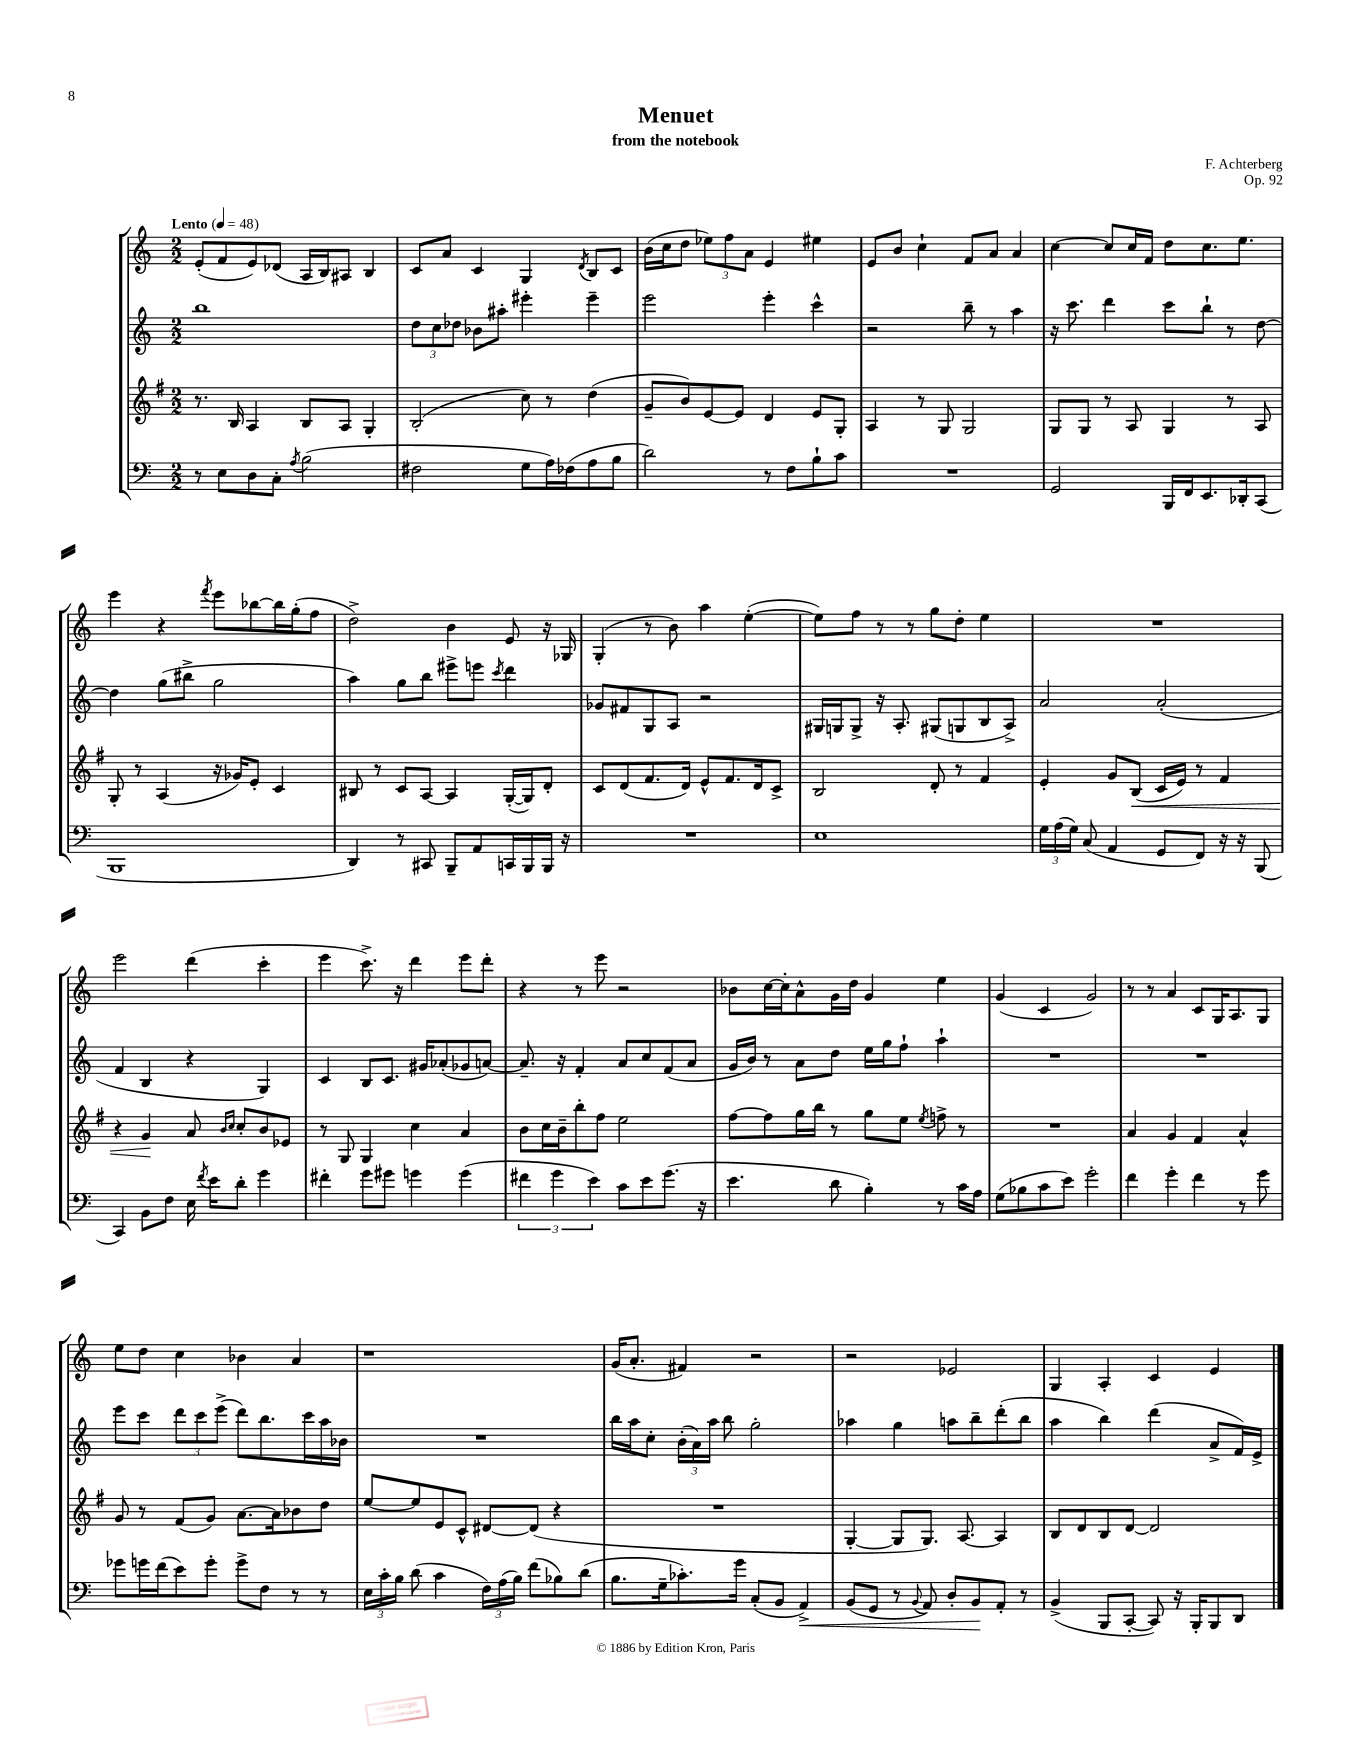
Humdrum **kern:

**kern	**dynam	**kern	**dynam	**kern	**kern
*part4	*part4	*part3	*part3	*part2	*part1
*staff4	*staff4	*staff3	*staff3	*staff2	*staff1
*clefF4	*	*clefG2	*	*clefG2	*clefG2
*k[]	*	*k[f#]	*	*k[]	*k[]
*M2/2	*	*M2/2	*	*M2/2	*M2/2
*MM48	*	*MM48	*	*MM48	*MM48
=1	=1	=1	=1	=1	=1
!	!	!	!	!	!LO:TX:a:B:t=Lento
8r	.	8.r	.	1bb	(8e'/L
8E\L	.	.	.	.	8f/
.	.	16B/	.	.	.
8D\	.	4A/	.	.	8e/)
8C'\J	.	.	.	.	(8d-X/J
8qA/	.	.	.	.	.
(2B\	.	8B/L	.	.	16A/LL
.	.	.	.	.	16B/J)
.	.	8A/J	.	.	8A#X/J
.	.	4G'/	.	.	4B/
=2	=2	=2	=2	=2	=2
2F#X\	.	(2B'/	.	12dd\L	8c/L
.	.	.	.	12cc\	.
.	.	.	.	.	8a/J
.	.	.	.	12dd-X\J	.
.	.	.	.	8b-X\L	4c/
.	.	.	.	8aa#X'\J	.
8G\L	.	8cc\)	.	4eee#X'\	4G/
16A\L)	.	8r	.	.	.
(16F-X\J	.	.	.	.	.
.	.	.	.	.	8qd/
8A\	.	(4dd\	.	4eee#~\	8B/L
8B\J	.	.	.	.	8c/J
=3	=3	=3	=3	=3	=3
2d\)	.	8g~/L	.	2eee\	(16b\LL
.	.	.	.	.	16cc\J
.	.	8b/)	.	.	8dd\J
.	.	[8e/	.	.	12ee-X\L)
.	.	.	.	.	12ff\
.	.	8e/J]	.	.	.
.	.	.	.	.	12a\J
8r	.	4d/	.	4eee'\	4e/
8F\L	.	.	.	.	.
8B`\	.	8e/L	.	4ccc^^\	4ee#X\
8c\J	.	8G'/J	.	.	.
=4	=4	=4	=4	=4	=4
1r	.	4A/	.	2r	8e/L
.	.	.	.	.	8b/J
.	.	8r	.	.	4cc`\
.	.	8G/	.	.	.
.	.	2G/	.	8bb~\	8f/L
.	.	.	.	8r	8a/J
.	.	.	.	4aa\	4a/
=5	=5	=5	=5	=5	=5
2GG/	.	8G/L	.	16r	[4cc\
.	.	.	.	8.ccc\	.
.	.	8G/J	.	.	.
.	.	8r	.	4ddd\	8cc/L]
.	.	8A/	.	.	16cc/L
.	.	.	.	.	16f/JJ
16BBB/LL	.	4G/	.	8ccc\L	8dd\L
16FF/J	.	.	.	.	.
8.EE/	.	.	.	8bb`\J	8.cc\
.	.	8r	.	8r	.
16DD-X'/k	.	.	.	.	8.ee\J
(8CC/J	.	8A/	.	[8dd\	.
!!LO:LB:g=z
=6	=6	=6	=6	=6	=6
1BBB	.	8G'/	.	4dd\]	4eee\
.	.	8r	.	.	.
.	.	(4A/	.	(8gg\L	4r
.	.	.	.	8bb#X^\J	.
.	.	.	.	.	8qfff/
.	.	16r	.	2gg\	8eee\L
.	.	16g-X/KL)	.	.	.
.	.	8e'/J	.	.	[8bb-X\
.	.	4c/	.	.	16bb-\L]
.	.	.	.	.	(16gg'\J
.	.	.	.	.	8ff\J
=7	=7	=7	=7	=7	=7
4DD/)	.	8B#X/	.	4aa\)	2dd^\)
.	.	8r	.	.	.
8r	.	8c/L	.	8gg\L	.
8CC#X/	.	[8A/J	.	8bb\J	.
8BBB~/L	.	4A/]	.	8eee#X^\L	4b\
8AA/	.	.	.	8eeen\J	.
.	.	.	.	8qccc/	.
16CCn/L	.	([16G'/LL	.	4ddd\	8e/
16BBB/	.	16G/J])	.	.	.
16BBB/JJ	.	8d'/J	.	.	16r
16r	.	.	.	.	16G-X/
=8	=8	=8	=8	=8	=8
1r	.	8c/L	.	8g-X/L	(4G'/
.	.	(8d/	.	8f#X/	.
.	.	8.f#/	.	8G/	8r
.	.	.	.	8A/J	8b\)
.	.	16d/Jk)	.	.	.
.	.	8e^^/L	.	2r	4aa\
.	.	8.f#/	.	.	.
.	.	.	.	.	([4ee'\
.	.	16d/k	.	.	.
.	.	8c^/J	.	.	.
=9	=9	=9	=9	=9	=9
1E	.	2B/	.	16G#X/LL	8ee\L])
.	.	.	.	16Gn/J	.
.	.	.	.	8G^/J	8ff\J
.	.	.	.	16r	8r
.	.	.	.	8.A'/	.
.	.	.	.	.	8r
.	.	8d'/	.	(8G#X/L	8gg\L
.	.	8r	.	8Gn/	8dd'\J
.	.	4f#/	.	8B/	4ee\
.	.	.	.	8A^/J)	.
=10	=10	=10	=10	=10	=10
24G\LL	.	4e'/	.	2a/	1r
(24A\	.	.	.	.	.
24G\JJ)	.	.	.	.	.
(8C/	.	.	.	.	.
4AA/	.	8g/L	.	.	.
!	!	!	!LO:HP:b	!	!
.	.	(8B/J	<	.	.
8GG/L	.	16c/LL	.	(2a'/	.
.	.	16e/JJ)	.	.	.
8FF/J)	.	8r	.	.	.
16r	.	4f#/	.	.	.
16r	.	.	.	.	.
(8BBB/	.	.	.	.	.
!!LO:LB:g=z
=11	=11	=11	=11	=11	=11
4CC/)	.	4r	.	4f/	2eee\
8BB\L	.	4g/	.	4B/	.
8F\J	.	.	.	.	.
16E\	.	8a/	[	4r	(4ddd\
8qf/	.	.	.	.	.
16e\KL	.	.	.	.	.
.	.	16qqb/LL	.	.	.
.	.	16qqcc/JJ	.	.	.
8d'\J	.	8cc'/L	.	.	.
4g\	.	8b/	.	4G/)	4ccc'\
.	.	8e-X/J	.	.	.
=12	=12	=12	=12	=12	=12
4f#X'\	.	8r	.	4c/	4eee\
.	.	8G/	.	.	.
8g\L	.	4G/	.	8B/L	8.ccc^\)
8g#X\J	.	.	.	8.c/J	.
.	.	.	.	.	16r
4gn\	.	4cc\	.	.	4ddd\
.	.	.	.	16g#X/KL	.
.	.	.	.	(8a-X'/	.
(4g\	.	4a/	.	8g-X/	8eee\L
.	.	.	.	[8an/J)	8ddd'\J
=13	=13	=13	=13	=13	=13
6f#X\	.	8b\L	.	8.a~/]	4r
.	.	16cc\L	.	.	.
6g\	.	.	.	.	.
.	.	16b~\J	.	16r	.
.	.	8bb'\	.	4f'/	8r
6e\)	.	.	.	.	.
.	.	8ff#\J	.	.	8eee\
8c\L	.	2ee\	.	8a/L	2r
8e\	.	.	.	8cc/	.
(8.g\J	.	.	.	(8f/	.
.	.	.	.	8a/J	.
16r	.	.	.	.	.
=14	=14	=14	=14	=14	=14
4.e\	.	[8ff#\L	.	16g/LL	8b-X\L
.	.	.	.	16b/JJ)	.
.	.	8ff#\]	.	8r	[16cc\L
.	.	.	.	.	16cc'\J]
.	.	16gg\L	.	8a\L	8a^^\
.	.	16bb\JJ	.	.	.
8d\	.	8r	.	8dd\J	16g\L
.	.	.	.	.	16dd\JJ
4B'\)	.	8gg\L	.	16ee\LL	4g/
.	.	.	.	16gg\J	.
.	.	8ee\J	.	8ff`\J	.
.	.	8qee/	.	.	.
8r	.	8ffn^\	.	4aa`\	4ee\
16c\LL	.	8r	.	.	.
16A\JJ	.	.	.	.	.
=15	=15	=15	=15	=15	=15
(8G\L	.	1r	.	1r	(4g/
8B-X\	.	.	.	.	.
8c\	.	.	.	.	4c/
8e\J)	.	.	.	.	.
2g'\	.	.	.	.	2g/)
=16	=16	=16	=16	=16	=16
4f\	.	4a/	.	1r	8r
.	.	.	.	.	8r
4g'\	.	4g/	.	.	4a/
4f\	.	4f#/	.	.	8c/L
.	.	.	.	.	16G/K
.	.	.	.	.	8.A/
8r	.	4a^^/	.	.	.
8g\	.	.	.	.	8G/J
!!LO:LB:g=z
=17	=17	=17	=17	=17	=17
8g-X\L	.	8g/	.	8eee\L	8ee\L
16gn\L	.	8r	.	8ccc\J	8dd\J
(16f\J	.	.	.	.	.
8e\)	.	(8f#/L	.	12ddd\L	4cc\
.	.	.	.	12ccc\	.
8g'\J	.	8g/J)	.	.	.
.	.	.	.	(12eee^\J	.
8g^\L	.	[8.a\L	.	8ddd\L)	4b-X\
8F\J	.	.	.	8.bb\	.
.	.	16a\k]	.	.	.
8r	.	8b-X\	.	.	4a/
.	.	.	.	16ccc\L	.
8r	.	8dd\J	.	16aa\	.
.	.	.	.	16b-X\JJ	.
=18	=18	=18	=18	=18	=18
24E\LL	.	[8ee/L	.	1r	1r
24c'\	.	.	.	.	.
24B\JJ	.	.	.	.	.
(8d\	.	8ee/]	.	.	.
4c\	.	8e/	.	.	.
.	.	8c^^/J	.	.	.
24F\LL)	.	[8d#X/L	.	.	.
(24A\	.	.	.	.	.
24B\JJ)	.	.	.	.	.
(8f\L	.	(8d#/J]	.	.	.
8B-X\)	.	4r	.	.	.
(8d\J	.	.	.	.	.
=19	=19	=19	=19	=19	=19
8.B\L	.	1r	.	16bb\LL	(16g/KL
.	.	.	.	16aa\J	8.a'/J
.	.	.	.	8cc'\J	.
16G~\k	.	.	.	.	.
8.c-X'\)	.	.	.	(24b'\LL	4f#X/)
.	.	.	.	24a\)	.
.	.	.	.	24aa\JJ	.
.	.	.	.	8bb\	.
16g\Jk	.	.	.	.	.
(8C'/L	.	.	.	2gg'\	2r
8BB/J	.	.	.	.	.
!	!LO:HP:b	!	!	!	!
4AA^/)	<	.	.	.	.
=20	=20	=20	=20	=20	=20
(8BB/L	.	[4G'/	.	4aa-X\	2r
8GG/J	.	.	.	.	.
8r	.	8G/L]	.	4gg\	.
8qqBB/	.	.	.	.	.
8AA/)	.	8.G/J)	.	.	.
8D'/L	.	.	.	8aan\L	2e-X/
.	.	[8.A/	.	.	.
8BB/	.	.	.	8bb~\	.
8AA'/J	[	4A/]	.	(8ddd'\	.
8r	.	.	.	8bb\J	.
=21	=21	=21	=21	=21	=21
(4BB^/	.	8B/L	.	4aa\	4G/
.	.	8d/	.	.	.
8BBB/L	.	8B/	.	4bb\)	4A'/
[8CC'/J	.	[8d/J	.	.	.
8CC/])	.	2d/]	.	(4ddd\	4c/
16r	.	.	.	.	.
16BBB'/KL	.	.	.	.	.
8BBB/	.	.	.	8a^/L	4e/
8DD/J	.	.	.	16f/L)	.
.	.	.	.	16e^/JJ	.
==	==	==	==	==	==
*-	*-	*-	*-	*-	*-
